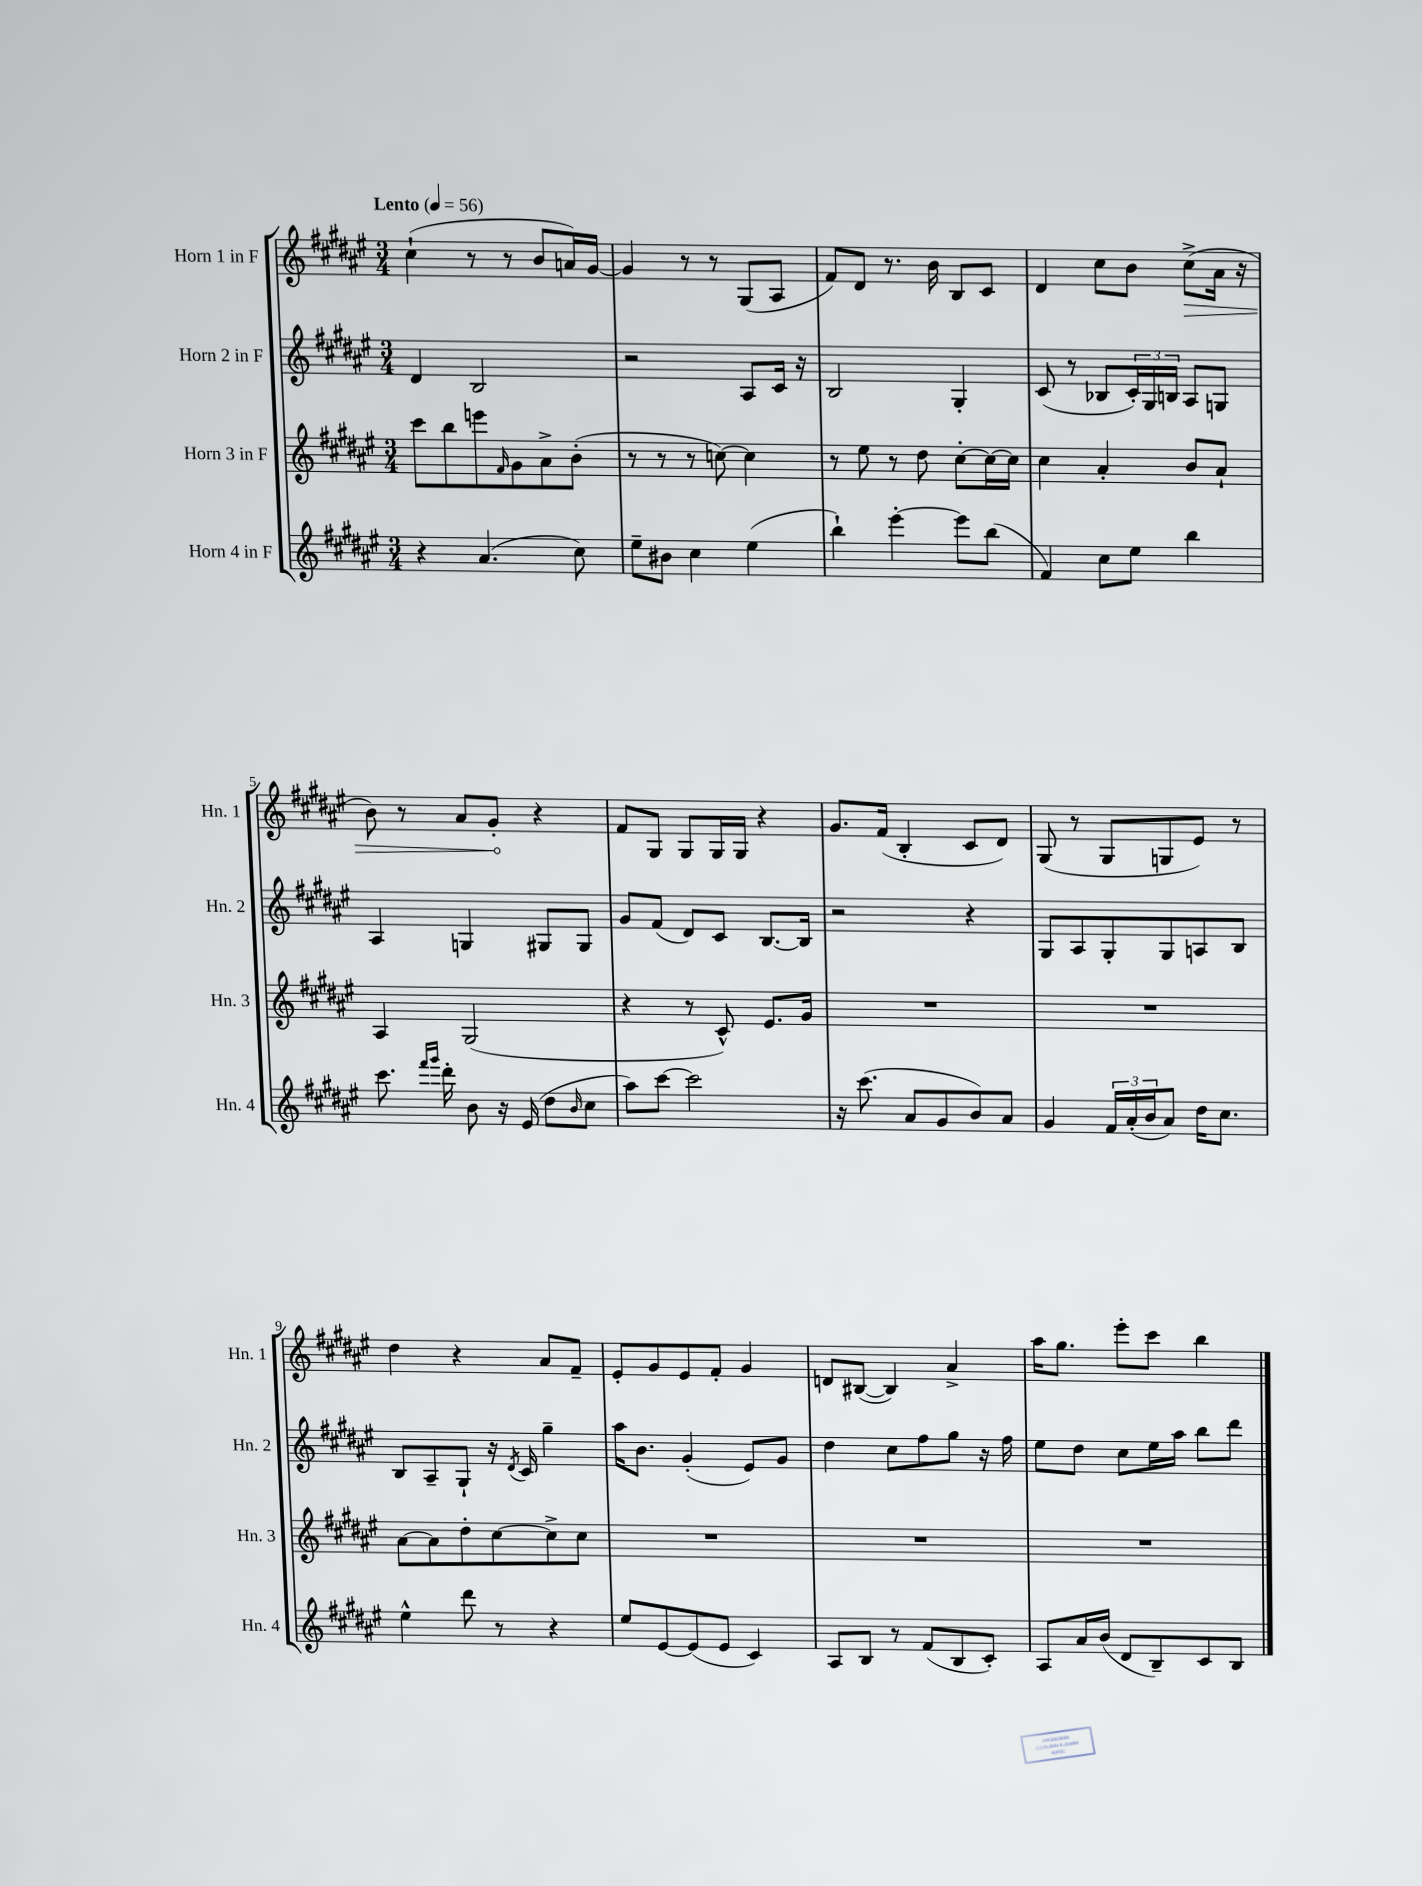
<<
\new StaffGroup <<
\new Staff = "s0" \with { instrumentName = "Horn 1 in F" shortInstrumentName = "Hn. 1" } {
    \clef treble \key fis \major \numericTimeSignature \time 3/4 \tempo "Lento" 4 = 56
    cis''4-!( r8 r8 b'8 a'16) gis'16~ |
    gis'4 r8 r8 gis8( ais8 |
    fis'8) dis'8 r8. b'16 b8 cis'8 |
    dis'4 cis''8 b'8 \once \override Hairpin.circled-tip = ##t cis''8->\>( ais'16 r16 |
    b'8) r8 ais'8 gis'8-.\! r4 |
    fis'8 gis8 gis8 gis16 gis16 r4 |
    gis'8. fis'16( b4-. cis'8 dis'8) |
    gis8( r8 gis8 g8 eis'8) r8 |
    dis''4 r4 ais'8 fis'8-- |
    eis'8-. gis'8 eis'8 fis'8-. gis'4 |
    d'8 bis8~( bis4) ais'4-> |
    ais''16 gis''8. eis'''8-. cis'''8 b''4 \bar "|." |
}
\new Staff = "s1" \with { instrumentName = "Horn 2 in F" shortInstrumentName = "Hn. 2" } {
    \clef treble \key fis \major \numericTimeSignature \time 3/4
    dis'4 b2 |
    r2 ais8 cis'16 r16 |
    b2 gis4-. |
    cis'8( r8 bes8 \tuplet 3/2 { cis'16-.) gis16 b16 } ais8 g8 |
    ais4 g4 gis8 gis8 |
    gis'8 fis'8( dis'8) cis'8 b8.~ b16 |
    r2 r4 |
    gis8 ais8 gis8-. gis8 a8 b8 |
    b8 ais8-- gis8-! r16 \acciaccatura { dis'8 } cis'16 gis''4-- |
    ais''16 b'8. gis'4-.( eis'8) gis'8 |
    dis''4 cis''8 fis''8 gis''8 r16 fis''16 |
    eis''8 dis''8 cis''8 eis''16 ais''16 b''8 dis'''8 \bar "|." |
}
\new Staff = "s2" \with { instrumentName = "Horn 3 in F" shortInstrumentName = "Hn. 3" } {
    \clef treble \key fis \major \numericTimeSignature \time 3/4
    cis'''8 b''8 e'''8 \grace { fis'16 } gis'8 ais'8-> b'8-.( |
    r8 r8 r8 c''8~) c''4 |
    r8 eis''8 r8 dis''8 cis''8~-. cis''16~ cis''16 |
    cis''4 ais'4-. b'8 ais'8-! |
    ais4 gis2( |
    r4 r8 cis'8-^) eis'8. gis'16 |
    R2. |
    R2. |
    ais'8~ ais'8 dis''8-. cis''8~ cis''8-> cis''8 |
    R2. |
    R2. |
    R2. \bar "|." |
}
\new Staff = "s3" \with { instrumentName = "Horn 4 in F" shortInstrumentName = "Hn. 4" } {
    \clef treble \key fis \major \numericTimeSignature \time 3/4
    r4 ais'4.( cis''8) |
    eis''8-- bis'8 cis''4 eis''4( |
    b''4-!) eis'''4~-. eis'''8 b''8( |
    fis'4) cis''8 eis''8 b''4 |
    cis'''8. \grace { fis'''16 gis'''16 } dis'''16-. b'8 r16 eis'16( dis''8 \grace { b'16 } cis''8 |
    ais''8) cis'''8~ cis'''2 |
    r16 cis'''8.( ais'8 gis'8 b'8) ais'8 |
    gis'4 \tuplet 3/2 { fis'16 ais'16-.( b'16 } ais'8) dis''16 cis''8. |
    eis''4-^ dis'''8 r8 r4 |
    eis''8 eis'8~ eis'8( eis'8 cis'4) |
    ais8 b8 r8 fis'8( b8 cis'8-.) |
    ais8 ais'16 b'16( dis'8 b8--) cis'8 b8 \bar "|." |
}
>>
>>
